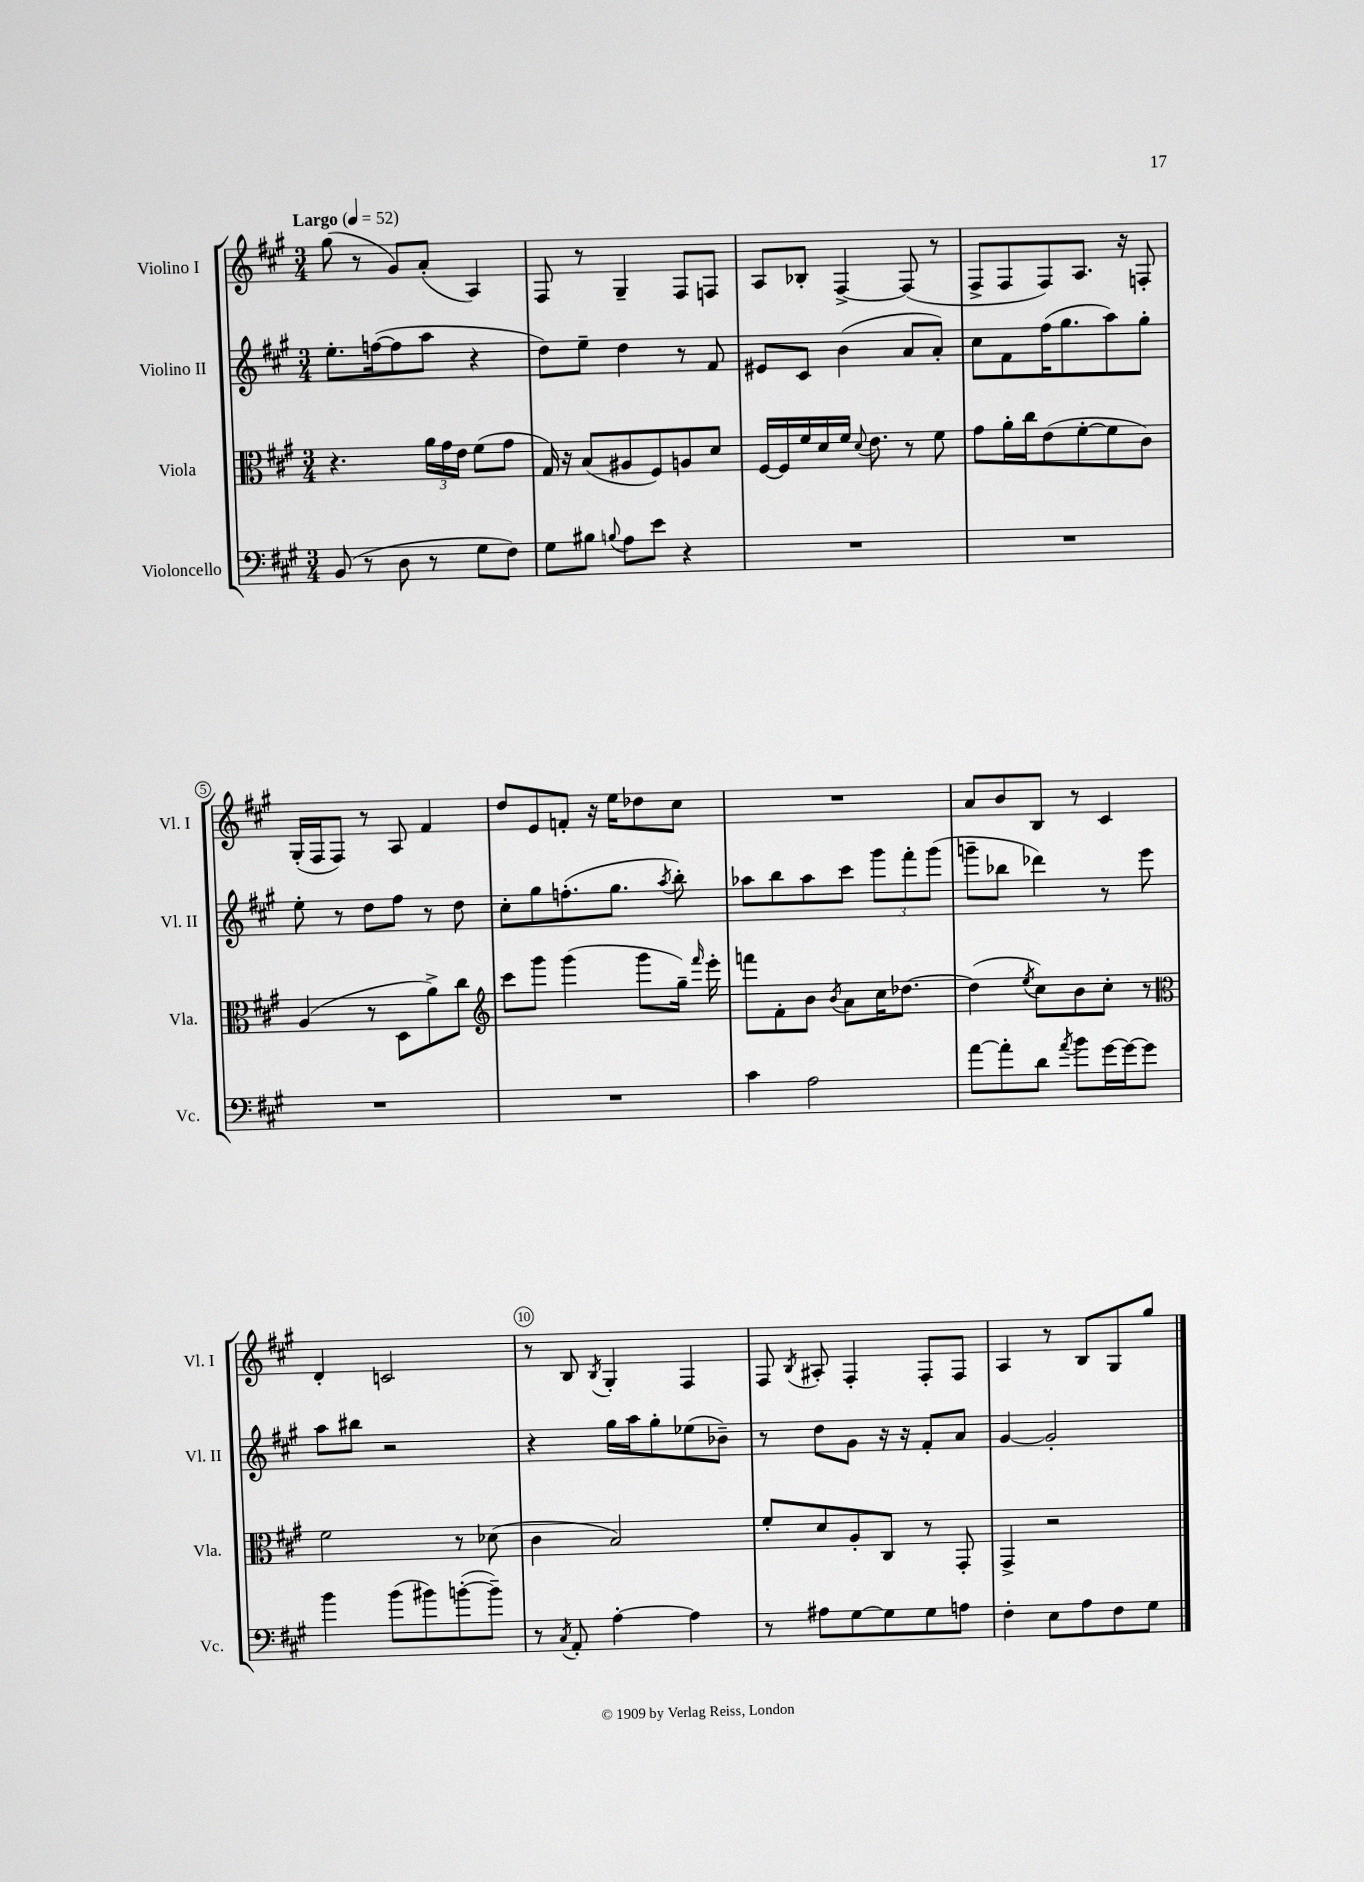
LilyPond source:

<<
\new StaffGroup <<
\new Staff = "s0" \with { instrumentName = "Violino I" shortInstrumentName = "Vl. I" } {
    \clef treble \key a \major \numericTimeSignature \time 3/4 \tempo "Largo" 4 = 52
    \autoBeamOff gis''8( r8 gis'8[) a'8]-.( a4) |
    fis8 r8 gis4-- fis8[ f8] |
    a8[ bes8]-. fis4~-> fis8( r8 |
    fis8[-> fis8 fis8) a8.] r16 f8-. |
    gis16[-.( fis16 fis8]) r8 a8 fis'4 |
    d''8[ e'8 f'8]-. r16 e''16[ des''8 cis''8] |
    R2. |
    a'8[ b'8 b8] r8 cis'4 |
    d'4-. c'2 |
    r8 b8 \acciaccatura { b8 } gis4-. fis4 |
    fis8 \acciaccatura { b8 } ais8-. fis4-. fis8[-. fis8] |
    a4 r8 b8[ gis8 gis''8] \bar "|." |
}
\new Staff = "s1" \with { instrumentName = "Violino II" shortInstrumentName = "Vl. II" } {
    \clef treble \key a \major \numericTimeSignature \time 3/4
    \autoBeamOff e''8.[-. f''16~( f''8 a''8] r4 |
    d''8[) e''8]-- d''4 r8 fis'8 |
    eis'8[ cis'8] b'4( a'8[ a'8]-.) |
    cis''8[ fis'8 fis''16( gis''8. a''8) gis''8]-. |
    e''8-. r8 d''8[ fis''8] r8 d''8 |
    cis''8[-. gis''8 f''8.-.( gis''8.] \acciaccatura { a''8 } b''8-.) |
    aes''8[ b''8 aes''8 cis'''8] \tuplet 3/2 { gis'''8[ fis'''8-. gis'''8]( } |
    g'''8[-- bes''8] des'''4) r8 e'''8 |
    a''8[ bis''8] r2 |
    r4 gis''16[ a''16 gis''8-. ees''8( bes'8]--) |
    r8 d''8[ gis'8] r16 r16 fis'8[-. a'8] |
    gis'4~ gis'2-. \bar "|." |
}
\new Staff = "s2" \with { instrumentName = "Viola" shortInstrumentName = "Vla." } {
    \clef alto \key a \major \numericTimeSignature \time 3/4
    \autoBeamOff r4. \tuplet 3/2 { a'16[ gis'16 e'16] } fis'8[( gis'8] |
    gis16) r16 b8[( ais8 fis8) a8 d'8] |
    fis16[~ fis16 fis'16 d'16 fis'16] \appoggiatura { d'8 } e'8. r8 fis'8 |
    gis'8[ a'16-. cis''16 e'8( fis'8~-. fis'8 cis'8]) |
    a4( r8 d8[ a'8->) cis''8] |
    \clef treble cis'''8[ gis'''8] gis'''4( gis'''8[ gis''16]--) \grace { fis'''16 } e'''16-. |
    f'''8[ fis'8-. b'8] \acciaccatura { b'8 } a'8[ cis''16 des''8.]~ |
    des''4( \acciaccatura { e''8 } cis''8[) b'8 cis''8]-. r8 |
    \clef alto fis'2 r8 des'8( |
    cis'4 b2) |
    fis'8[-. d'8 a8-. cis8] r8 gis,8-. |
    gis,4-> r2 \bar "|." |
}
\new Staff = "s3" \with { instrumentName = "Violoncello" shortInstrumentName = "Vc." } {
    \clef bass \key a \major \numericTimeSignature \time 3/4
    \autoBeamOff b,8( r8 d8 r8 gis8[ fis8]) |
    gis8[ bis8] \appoggiatura { b8 } a8[ e'8] r4 |
    R2. |
    R2. |
    R2. |
    R2. |
    cis'4 a2 |
    a'8[~ a'8-. d'8] \acciaccatura { a'8 } b'8[ gis'16~ gis'16~ gis'8] |
    b'4 b'8[( bis'8) b'8~-.( b'8]--) |
    r8 \acciaccatura { cis8 } a,8-. a4~-. a4 |
    r8 ais8[ gis8~ gis8 gis8 a8] |
    fis4-. e8[ a8 fis8 gis8] \bar "|." |
}
>>
>>
\layout { \context { \Score \override BarNumber.break-visibility = ##(#f #t #t) barNumberVisibility = #(every-nth-bar-number-visible 5) \override BarNumber.stencil = #(make-stencil-circler 0.1 0.3 ly:text-interface::print) } }
